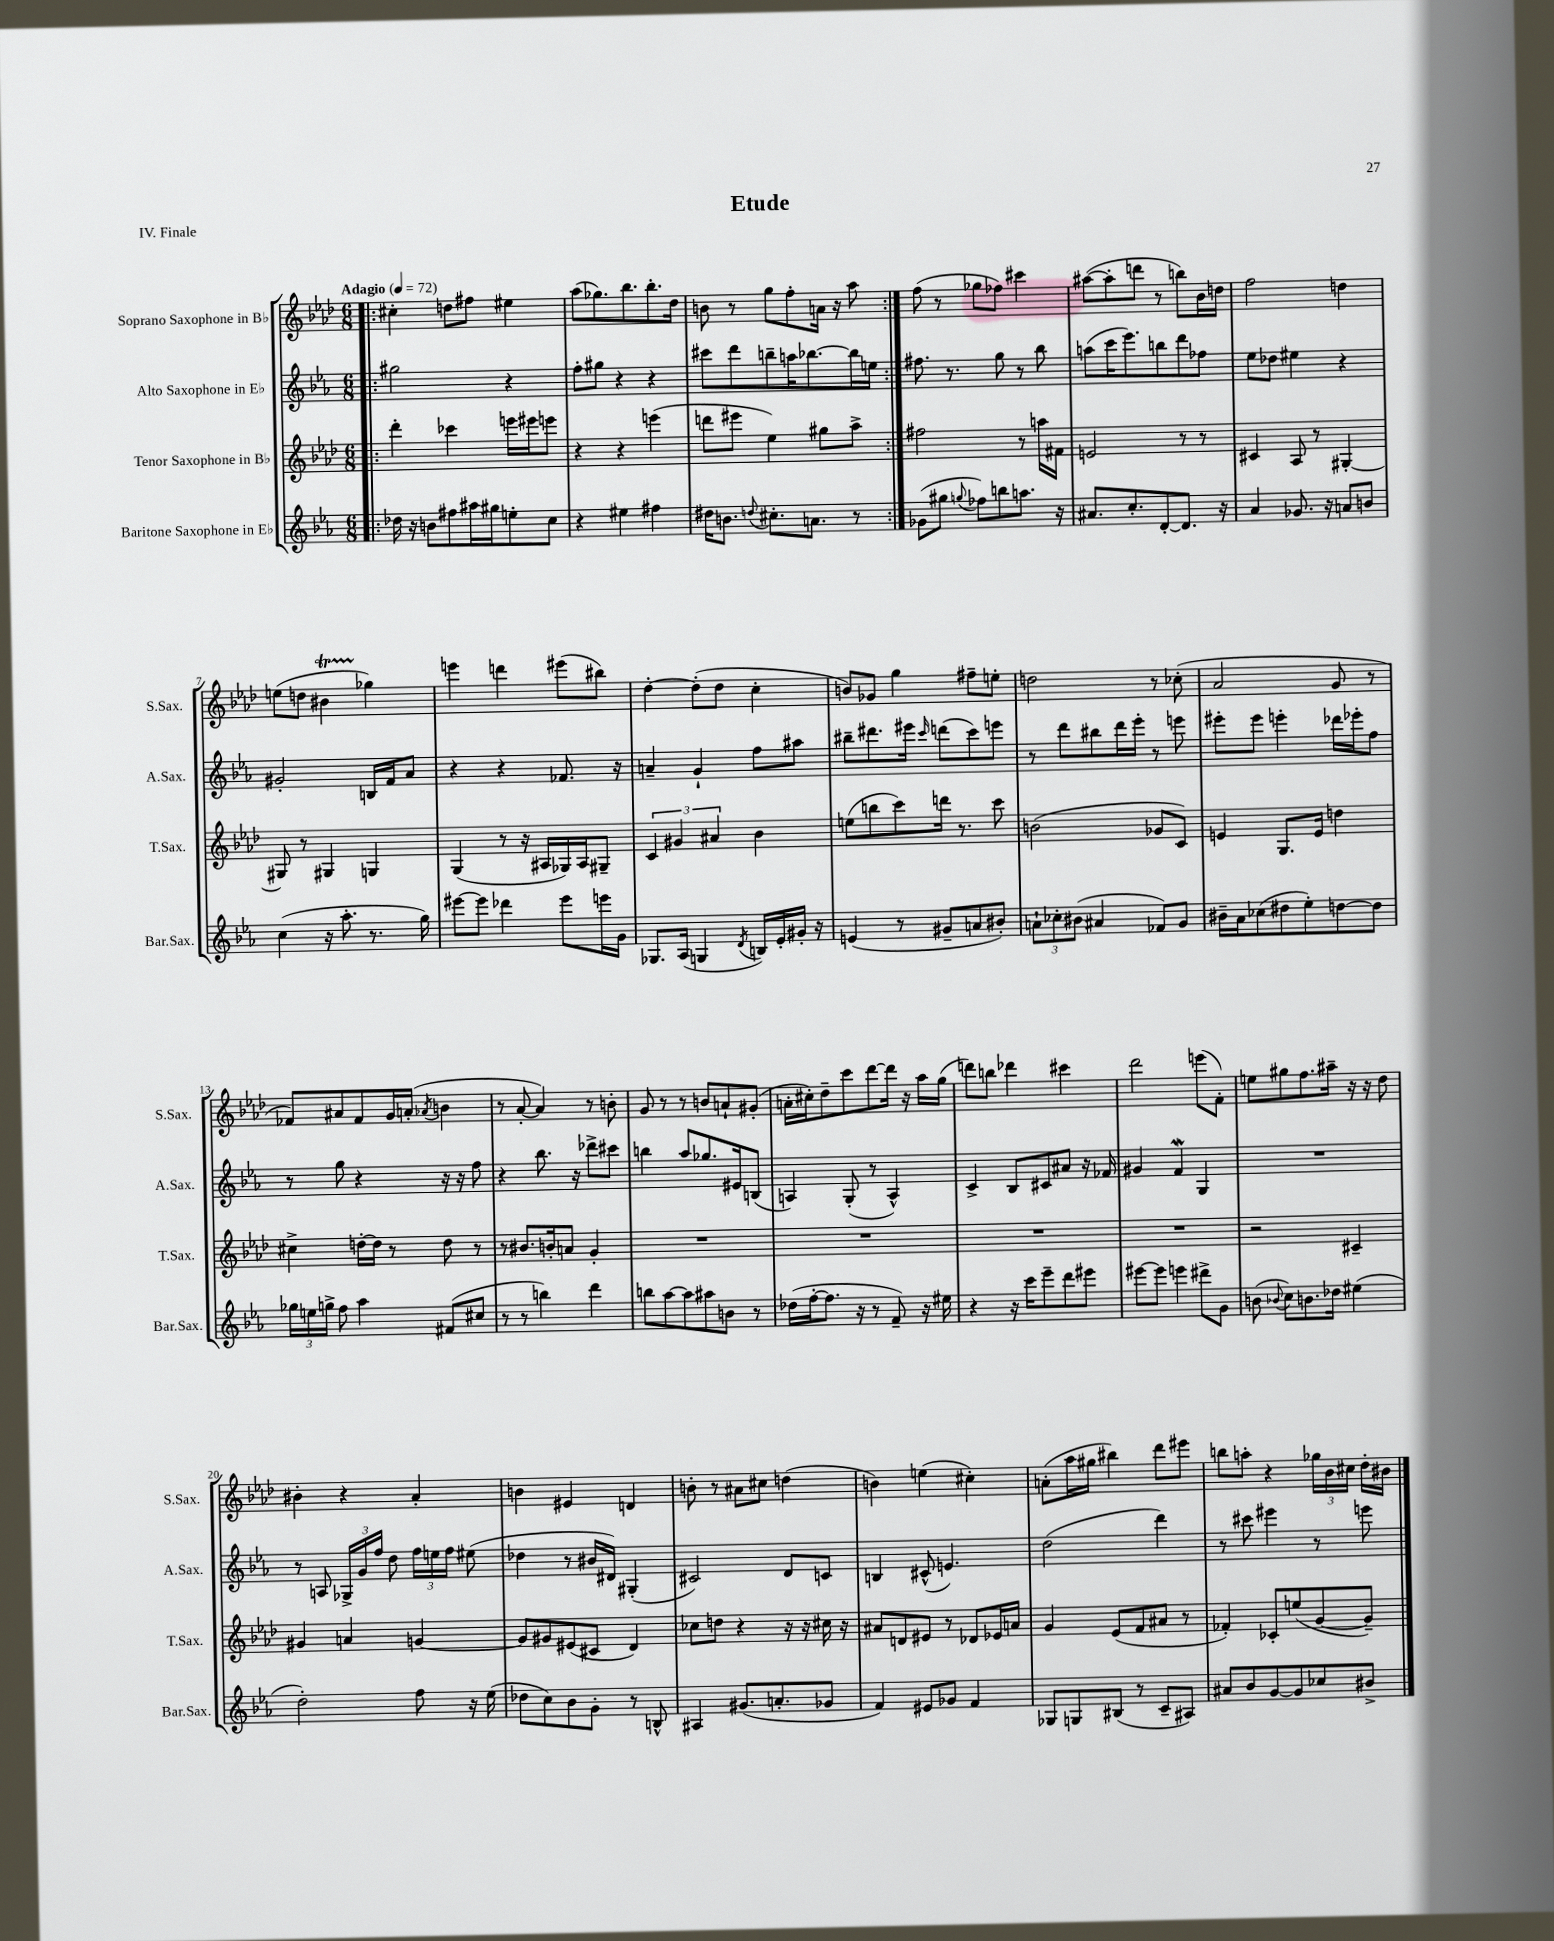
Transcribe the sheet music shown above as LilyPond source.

\header { title = "Etude" piece = "IV. Finale" }
<<
\new StaffGroup <<
\new Staff = "s0" \with { instrumentName = "Soprano Saxophone in Bb" shortInstrumentName = "S.Sax." } {
    \clef treble \key aes \major \numericTimeSignature \time 6/8 \tempo "Adagio" 4 = 72
    \autoBeamOff \repeat volta 2 { \bar ".|:" cis''4-. d''8[ fis''8] eis''4 |
    aes''8[( ges''8.) bes''8. bes''8.-. des''16] |
    b'8 r8 g''8[ f''8-. a'16] r16 aes''8 | }
    f''8( r8 ges''8[ fes''8]) cis'''4 |
    ais''8[~( ais''8-. d'''8] r8 b''8[) bes'16 d''16] |
    f''2 d''4 |
    e''8[( d''8] bis'4\startTrillSpan ges''4\stopTrillSpan) |
    e'''4 d'''4 eis'''8[( bis''8]) |
    des''4~-. des''8[-.( des''8] c''4-. |
    b'8[) ges'8] g''4 fis''8[-- e''8]-. |
    d''2 r8 ces''8-.( |
    aes'2 g'8 r8 |
    fes'8[) ais'8 fes'8 g'16 a'16]-.( \acciaccatura { aes'8 } b'4 |
    r8 aes'8~-. aes'4) r8 b'8-. |
    g'8 r8 r8 b'8[ a'8-! gis'8]-.( |
    a'16[-. cis''16-.) des''8-- c'''8 des'''8~ des'''16] r16 aes''16[ g''16]( |
    d'''8[) b''8] des'''4 cis'''4 |
    des'''2 e'''8[( f'8]-.) |
    e''8[ gis''8 f''8. ais''16]-- r16 r16 des''8 |
    bis'4-. r4 aes'4-. |
    b'4 eis'4 d'4 |
    b'8-. r8 ais'8[ cis''8] d''4( |
    b'4) e''4( cis''4-.) |
    a'8[-.( aes''16 gis''16] bis''4) des'''8[ eis'''8] |
    b''8[ a''8]-. r4 \tuplet 3/2 { ges''16[ bes'16 cis''16] } des''16[-. bis'16] \bar "|." |
}
\new Staff = "s1" \with { instrumentName = "Alto Saxophone in Eb" shortInstrumentName = "A.Sax." } {
    \clef treble \key ees \major \numericTimeSignature \time 6/8
    \autoBeamOff \repeat volta 2 { \bar ".|:" gis''2 r4 |
    f''8[-. gis''8] r4 r4 |
    cis'''8[ d'''8 b''8-- a''16 bes''8.~ bes''16 e''16] | }
    fis''8. r8. g''8 r8 bes''8 |
    a''8[( c'''16 ees'''8.) b''8 d'''8 fes''8] |
    ees''8[ des''8] eis''4 r4 |
    gis'2-. b16[ f'16 aes'8] |
    r4 r4 fes'8. r16 |
    a'4-- g'4-! f''8[ ais''8] |
    bis''8[-- dis'''8. eis'''16] \grace { c'''16 } d'''8[( c'''8) e'''8] |
    r8 d'''8[ bis''8 d'''16 ees'''16]-. r8 e'''8 |
    eis'''8[-. eis'''8] e'''4-. des'''16[ ees'''16-. f''8] |
    r8 g''8 r4 r16 r16 f''8 |
    r4 bes''8. r16 des'''8[-> cis'''8] |
    b''4 aes''8[ ges''8. eis'16 b8]( |
    a4) g8-.( r8 a4-^) |
    c'4-> bes8[ cis'8 ais'8] r16 fes'16 |
    gis'4 f'4\mordent g4 |
    R2. |
    r8 a8 \tuplet 3/2 { ges16[-> g'16 f''16] } d''8 \tuplet 3/2 { f''16[ e''16 f''16] } eis''8( |
    des''4 r8 bis'16[ dis'16]) gis4-.( |
    cis'2) d'8[ c'8] |
    b4 cis'8-^( e'4.) |
    d''2( d'''4) |
    r8 cis'''8 eis'''4 r8 e'''8 \bar "|." |
}
\new Staff = "s2" \with { instrumentName = "Tenor Saxophone in Bb" shortInstrumentName = "T.Sax." } {
    \clef treble \key aes \major \numericTimeSignature \time 6/8
    \autoBeamOff \repeat volta 2 { \bar ".|:" des'''4-. ces'''4 e'''16[ eis'''16 e'''8] |
    r4 r4 e'''4( |
    d'''8[ eis'''8] ees''4) gis''8[ aes''8]-> | }
    fis''2 r8 a''16[ fis'16] |
    e'2 r8 r8 |
    cis'4 aes8 r8 gis4~-. |
    gis8 r8 gis4 g4 |
    g4( r8 r16 ais16[ ges16) ais16 gis8]-- |
    \tuplet 3/2 { c'4 gis'4 ais'4 } bes'4 |
    e''8[( b''8 c'''8) d'''16] r8. c'''8 |
    b'2( ges'8[ c'8]) |
    e'4 g8.[ e'16] d''4 |
    cis''4-> d''16[~-. d''16] r8 d''8 r8 |
    r8 bis'8.[ b'16-. a'8] g'4-. |
    R2. |
    R2. |
    R2. |
    R2. |
    r2 cis'4-- |
    gis'4 a'4 g'4~ |
    g'8[ gis'8 eis'8( cis'8] des'4) |
    ces''8[ d''8] r4 r16 r16 cis''16 r16 |
    ais'8[ d'8 eis'8] r8 des'8[ ees'16 a'16] |
    g'4 ees'8[( f'8 ais'8] r8 |
    fes'4-.) ces'8[-. e''8( g'8~ g'8]--) \bar "|." |
}
\new Staff = "s3" \with { instrumentName = "Baritone Saxophone in Eb" shortInstrumentName = "Bar.Sax." } {
    \clef treble \key ees \major \numericTimeSignature \time 6/8
    \autoBeamOff \repeat volta 2 { \bar ".|:" des''16 r16 b'8[ fis''8 ais''16 gis''16 e''8-. c''8] |
    r4 eis''4 fis''4 |
    dis''16[ b'8.] \appoggiatura { d''8 } cis''8.[-. a'8.] r8 | }
    ges'8[( gis''8] \appoggiatura { g''8 } fes''8[) b''8 a''8.] r16 |
    ais'8.[ c''8.-. d'8~-. d'8.] r16 |
    aes'4 ges'8. r16 a'8[ b'8] |
    c''4( r16 aes''8.-. r8. g''16) |
    eis'''8[~ eis'''8] des'''4 eis'''8[ e'''16 g'16] |
    ges8.[ aes16]( g4 \acciaccatura { d'8 } b16[) ees'16-. gis'16]-. r16 |
    e'4( r8 gis'8[-- a'8 bis'8]-.) |
    \tuplet 3/2 { a'8[-! ces''8-. bis'8]( } ais'4 fes'8[) g'8] |
    bis'16[-- aes'16 ces''8( dis''8 ees''8-.) d''8~ d''8] |
    \tuplet 3/2 { ges''16[ e''16 g''16]-> } f''8 aes''4 fis'8[( cis''8] |
    r8 r8 b''4) d'''4 |
    b''8[ aes''8~ aes''8 ais''8 b'8] r8 |
    des''16[( f''16~-. f''8.] r16 r8 f'8--) r16 eis''16 |
    r4 r16 c'''16[ ees'''8-- d'''8 eis'''8] |
    eis'''8[~ eis'''8] e'''4 dis'''8[-> g'8] |
    b'8( \appoggiatura { bes'8 } c''8[) b'8. des''16] eis''4( |
    d''2-.) f''8 r16 ees''16( |
    des''8[ c''8) bes'8 g'8]-. r8 b8-^ |
    ais4 gis'8.[( a'8.-. ges'8] |
    f'4) eis'8[ ges'8] f'4 |
    ges8[ g8 bis8]( r8 c'8[-- ais8]) |
    ais'8[ bes'8 g'8~ g'8 ces''8 bis'8]-> \bar "|." |
}
>>
>>
